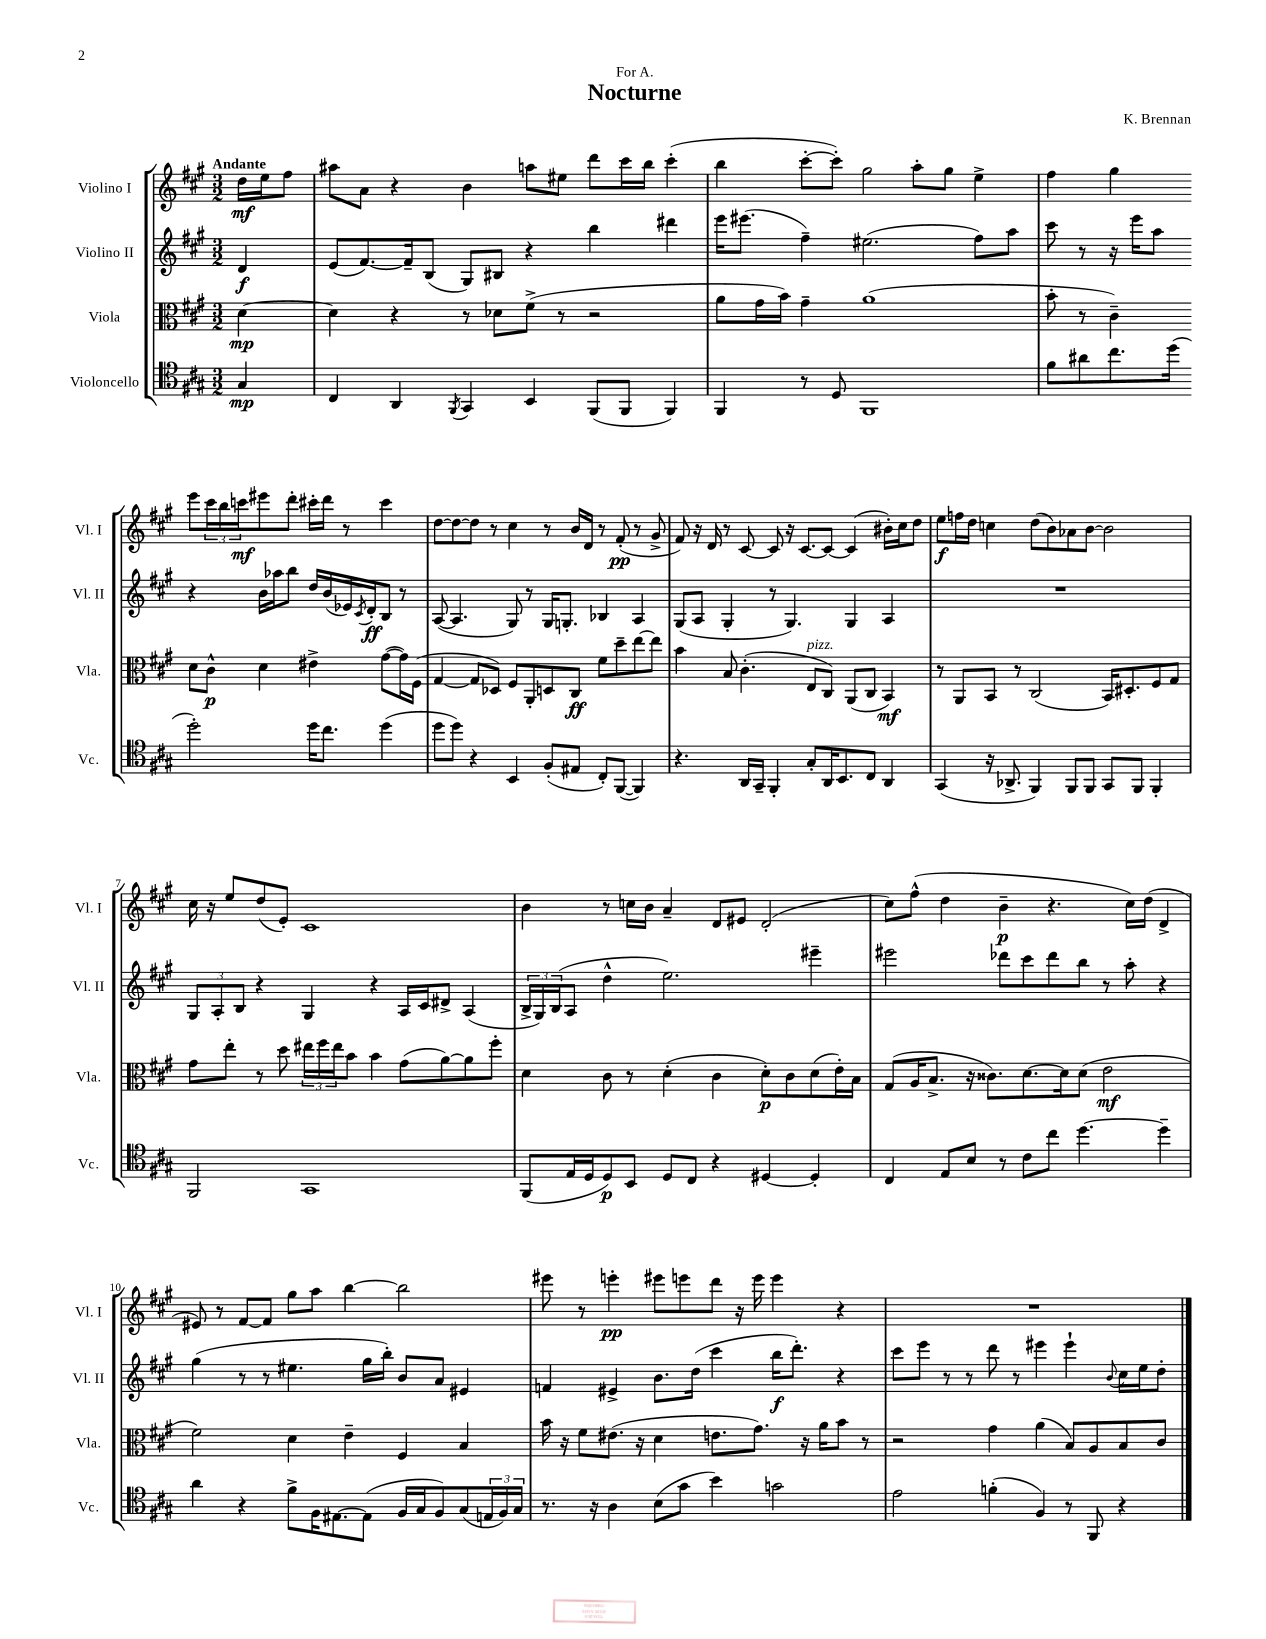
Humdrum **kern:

**kern	**dynam	**kern	**dynam	**kern	**dynam	**kern	**dynam
*part4	*part4	*part3	*part3	*part2	*part2	*part1	*part1
*staff4	*staff4	*staff3	*staff3	*staff2	*staff2	*staff1	*staff1
*I"Violoncello	*	*I"Viola	*	*I"Violino II	*	*I"Violino I	*
*I'Vc.	*	*I'Vla.	*	*I'Vl. II	*	*I'Vl. I	*
*clefC4	*	*clefC3	*	*clefG2	*	*clefG2	*
*k[f#c#g#]	*	*k[f#c#g#]	*	*k[f#c#g#]	*	*k[f#c#g#]	*
*M3/2	*	*M3/2	*	*M3/2	*	*M3/2	*
=	=	=	=	=	=	=	=
!	!	!	!	!	!	!LO:TX:a:B:t=Andante	!
4G#/	mp	[4d\	mp	4d/	f	16dd\LL	mf
.	.	.	.	.	.	16ee\J	.
.	.	.	.	.	.	8ff#\J	.
=1	=1	=1	=1	=1	=1	=1	=1
4C#/	.	4d\]	.	(8e/L	.	8aa#X\L	.
.	.	.	.	[8.f#/)	.	8a\J	.
4AA/	.	4r	.	.	.	4r	.
.	.	.	.	16f#~/k]	.	.	.
.	.	.	.	(8B/J	.	.	.
8qFF#/	.	.	.	.	.	.	.
4GG#/	.	8r	.	8G#/L)	.	4b\	.
.	.	8d-X\L	.	8B#X/J	.	.	.
4BB/	.	(8f#^\J	.	4r	.	8aan\L	.
.	.	8r	.	.	.	8ee#X\J	.
(8FF#/L	.	2r	.	4bb\	.	8ddd\L	.
8FF#/J	.	.	.	.	.	16ccc#\L	.
.	.	.	.	.	.	16bb\JJ	.
4FF#/)	.	.	.	4ddd#X\	.	(4ccc#'\	.
=2	=2	=2	=2	=2	=2	=2	=2
4FF#/	.	8a\L	.	16eee\KL	.	4bb\	.
.	.	.	.	(8.eee#X\J	.	.	.
.	.	16g#\L	.	.	.	.	.
.	.	16b\JJ)	.	.	.	.	.
8r	.	4g#~\	.	4ff#~\)	.	[8ccc#'\L	.
8D/	.	.	.	.	.	8ccc#'\J])	.
1FF#	.	(1a	.	(2.ee#X\	.	2gg#\	.
.	.	.	.	.	.	8aa'\L	.
.	.	.	.	.	.	8gg#\J	.
.	.	.	.	8ff#\L)	.	4ee^\	.
.	.	.	.	8aa\J	.	.	.
=3	=3	=3	=3	=3	=3	=3	=3
8f#\L	.	8b'\	.	8ccc#\	.	4ff#\	.
8a#X\	.	8r	.	8r	.	.	.
8.cc#\	.	4c#~\)	.	16r	.	4gg#\	.
.	.	.	.	16eee\KL	.	.	.
.	.	.	.	8aa\J	.	.	.
(16dd\Jk	.	.	.	.	.	.	.
2dd'\)	.	8d\L	.	4r	.	8eee\L	.
.	.	8c#^^\J	p	.	.	24ccc#\L	.
.	.	.	.	.	.	24bb\	.
.	.	.	.	.	.	24cccn\J	mf
.	.	4d\	.	16b\LL	.	8eee#X\	.
.	.	.	.	16aa-X\J	.	.	.
.	.	.	.	8bb\J	.	8ddd'\J	.
16dd\KL	.	4e#X^\	.	16dd/LL	.	16ccc#X'\LL	.
8.cc#\J	.	.	.	(16b/	.	16ddd\JJ	.
.	.	.	.	16e-X/)	.	8r	.
.	.	.	.	8qc#/	.	.	.
.	.	.	.	16d'/J	ff	.	.
(4dd\	.	([8g#\L	.	8B/J	.	4ccc#\	.
.	.	16g#\L])	.	8r	.	.	.
.	.	(16F#\JJ	.	.	.	.	.
!!LO:LB:g=z
=4	=4	=4	=4	=4	=4	=4	=4
8dd\L	.	[4G#/	.	([8A/	.	[8dd\L	.
8dd\J)	.	.	.	4.A/]	.	8dd\_	.
4r	.	8G#/L]	.	.	.	8dd\J]	.
.	.	8D-X/J)	.	.	.	8r	.
4BB/	.	8F#/L	.	8G#/)	.	4cc#\	.
.	.	8AA'/	.	8r	.	.	.
(8F#'/L	.	8Dn/	.	16G#/KL	.	8r	.
.	.	.	.	8.Gn'/J	.	.	.
8E#X/J	.	8C#/J	ff	.	.	16b/LL	.
.	.	.	.	.	.	16d/JJ	.
8C#'/L)	.	8f#\L	.	4B-X/	.	8r	.
([8FF#/J	.	8dd~\	.	.	.	(8f#'/	pp
4FF#/])	.	[8ee\	.	4A/	.	8r	.
.	.	8ee\J]	.	.	.	8g#^/	.
=5	=5	=5	=5	=5	=5	=5	=5
4.r	.	4b\	.	(8G#/L	.	8f#/)	.
.	.	.	.	8A/J	.	16r	.
.	.	.	.	.	.	16d/	.
.	.	8B/	.	4G#'/	.	8r	.
16AA/LL	.	(4.c#'\	.	.	.	[8c#/	.
16GG#~/JJ	.	.	.	.	.	.	.
4FF#'/	.	.	.	8r	.	8c#/]	.
.	.	.	.	4.G#/)	.	16r	.
.	.	.	.	.	.	[8.c#/L	.
!	!	!LO:TX:a:i:t=pizz.	!	!	!	!	!
8G#'/L	.	8E/L	.	.	.	.	.
16AA/K	.	8C#/J)	.	.	.	8c#/J_	.
8.BB/	.	.	.	.	.	.	.
.	.	(8AA/L	.	4G#/	.	(4c#/]	.
8C#/J	.	8C#/J	.	.	.	.	.
4AA/	.	4BB/)	mf	4A/	.	16b#X'\LL)	.
.	.	.	.	.	.	16cc#\J	.
.	.	.	.	.	.	8dd\J	.
=6	=6	=6	=6	=6	=6	=6	=6
(4GG#/	.	8r	.	1.r	.	8ee\L	f
.	.	8AA/L	.	.	.	16ffn\L	.
.	.	.	.	.	.	16dd\JJ	.
16r	.	8BB/J	.	.	.	4ccn\	.
8.AA-X^/	.	.	.	.	.	.	.
.	.	8r	.	.	.	.	.
4FF#/)	.	(2C#/	.	.	.	(8dd\L	.
.	.	.	.	.	.	8b\)	.
8FF#/L	.	.	.	.	.	8a-X\	.
8FF#/J	.	.	.	.	.	[8b\J	.
8GG#/L	.	16BB/KL)	.	.	.	2b\]	.
.	.	8.D#X'/	.	.	.	.	.
8FF#/J	.	.	.	.	.	.	.
4FF#'/	.	8F#/	.	.	.	.	.
.	.	8G#/J	.	.	.	.	.
!!LO:LB:g=z
=7	=7	=7	=7	=7	=7	=7	=7
2FF#/	.	8g#\L	.	12G#/L	.	16cc#\	.
.	.	.	.	.	.	16r	.
.	.	.	.	12A'/	.	.	.
.	.	8ee'\J	.	.	.	8ee/L	.
.	.	.	.	12B/J	.	.	.
.	.	8r	.	4r	.	(8dd/	.
.	.	8dd\	.	.	.	8e'/J)	.
1GG#	.	24ee#X\LL	.	4G#/	.	1c#	.
.	.	24ff#\	.	.	.	.	.
.	.	24ee#\J	.	.	.	.	.
.	.	8b\J	.	.	.	.	.
.	.	4b\	.	4r	.	.	.
.	.	(8g#\L	.	16A/LL	.	.	.
.	.	.	.	16c#/J	.	.	.
.	.	[8a\)	.	8d#X^/J	.	.	.
.	.	8a\]	.	(4A/	.	.	.
.	.	8ff#'\J	.	.	.	.	.
=8	=8	=8	=8	=8	=8	=8	=8
(8FF#/L	.	4d\	.	24B^/LL	.	4b\	.
.	.	.	.	24G#/)	.	.	.
.	.	.	.	(24B/J	.	.	.
16E/L	.	.	.	8A/J	.	.	.
16D/J	.	.	.	.	.	.	.
8D/)	p	8c#\	.	4dd^^\	.	8r	.
8BB/J	.	8r	.	.	.	16ccn\LL	.
.	.	.	.	.	.	16b\JJ	.
8D/L	.	(4d'\	.	2.ee\)	.	4a~/	.
8C#/J	.	.	.	.	.	.	.
4r	.	4c#\	.	.	.	8d/L	.
.	.	.	.	.	.	8e#X/J	.
[4D#X/	.	8d'\L)	p	.	.	(2d'/	.
.	.	8c#\	.	.	.	.	.
4D#'/]	.	(8d\	.	4eee#X~\	.	.	.
.	.	16e'\L)	.	.	.	.	.
.	.	16B\JJ	.	.	.	.	.
=9	=9	=9	=9	=9	=9	=9	=9
4C#/	.	(8G#/L	.	2eee#X\	.	8cc#\L)	.
.	.	16A/K	.	.	.	(8ff#^^\J	.
.	.	8.B^/J	.	.	.	.	.
8E/L	.	.	.	.	.	4dd\	.
8B/J	.	16r	.	.	.	.	.
.	.	8.c##X\L)	.	.	.	.	.
8r	.	.	.	8ddd-X\L	.	4b~\	p
8c#\L	.	[8.d\	.	8ccc#\	.	.	.
8cc#\J	.	.	.	8ddd-\	.	4.r	.
.	.	16d\k]	.	.	.	.	.
[4.dd\	.	(8d\J	.	8bb\J	.	.	.
.	.	2e\	mf	8r	.	.	.
.	.	.	.	8aa'\	.	16cc#\LL)	.
.	.	.	.	.	.	(16dd\JJ	.
4dd~\]	.	.	.	4r	.	4d^/	.
!!LO:LB:g=z
=10	=10	=10	=10	=10	=10	=10	=10
4a\	.	2f#\)	.	(4gg#\	.	8e#X/)	.
.	.	.	.	.	.	8r	.
4r	.	.	.	8r	.	[8f#/L	.
.	.	.	.	8r	.	8f#/J]	.
8f#^\L	.	4d\	.	4.ee#X\	.	8gg#\L	.
16F#\K	.	.	.	.	.	8aa\J	.
[8.E#X\	.	.	.	.	.	.	.
.	.	4e~\	.	.	.	[4bb\	.
(8E#\J]	.	.	.	16gg#\LL	.	.	.
.	.	.	.	16bb'\JJ)	.	.	.
16F#/LL	.	4F#/	.	8b/L	.	2bb\]	.
16G#/J	.	.	.	.	.	.	.
8F#/)	.	.	.	8a/J	.	.	.
(8G#/	.	4B/	.	4e#X/	.	.	.
24En/L	.	.	.	.	.	.	.
24F#/)	.	.	.	.	.	.	.
24G#/JJ	.	.	.	.	.	.	.
=11	=11	=11	=11	=11	=11	=11	=11
8.r	.	16b\	.	4fn/	.	8eee#X\	.
.	.	16r	.	.	.	.	.
.	.	8f#\L	.	.	.	8r	.
16r	.	.	.	.	.	.	.
4A\	.	(8.e#X\J	.	4e#X^/	.	4eeen'\	pp
.	.	16r	.	.	.	.	.
(8B\L	.	4d\	.	8.b\L	.	8eee#X\L	.
8g#\J	.	.	.	.	.	8eeen\	.
.	.	.	.	(16dd\Jk	.	.	.
4b\)	.	8.en\L	.	4ccc#\	.	8ddd\J	.
.	.	.	.	.	.	16r	.
.	.	8.g#\J)	.	.	.	16eee\	.
2gn\	.	.	.	16bb\KL	f	4eee\	.
.	.	.	.	8.ddd'\J)	.	.	.
.	.	16r	.	.	.	.	.
.	.	16a\KL	.	.	.	.	.
.	.	8b\J	.	4r	.	4r	.
.	.	8r	.	.	.	.	.
=12	=12	=12	=12	=12	=12	=12	=12
2e\	.	2r	.	8ccc#\L	.	1.r	.
.	.	.	.	8eee\J	.	.	.
.	.	.	.	8r	.	.	.
.	.	.	.	8r	.	.	.
(4fn'\	.	4g#\	.	8ddd\	.	.	.
.	.	.	.	8r	.	.	.
4F#/)	.	(4a\	.	4eee#X\	.	.	.
8r	.	8B/L)	.	4eee#`\	.	.	.
8FF#/	.	8A/	.	.	.	.	.
.	.	.	.	8qqb/	.	.	.
4r	.	8B/	.	16cc#\LL	.	.	.
.	.	.	.	16ee\J	.	.	.
.	.	8c#/J	.	8dd'\J	.	.	.
==	==	==	==	==	==	==	==
*-	*-	*-	*-	*-	*-	*-	*-
